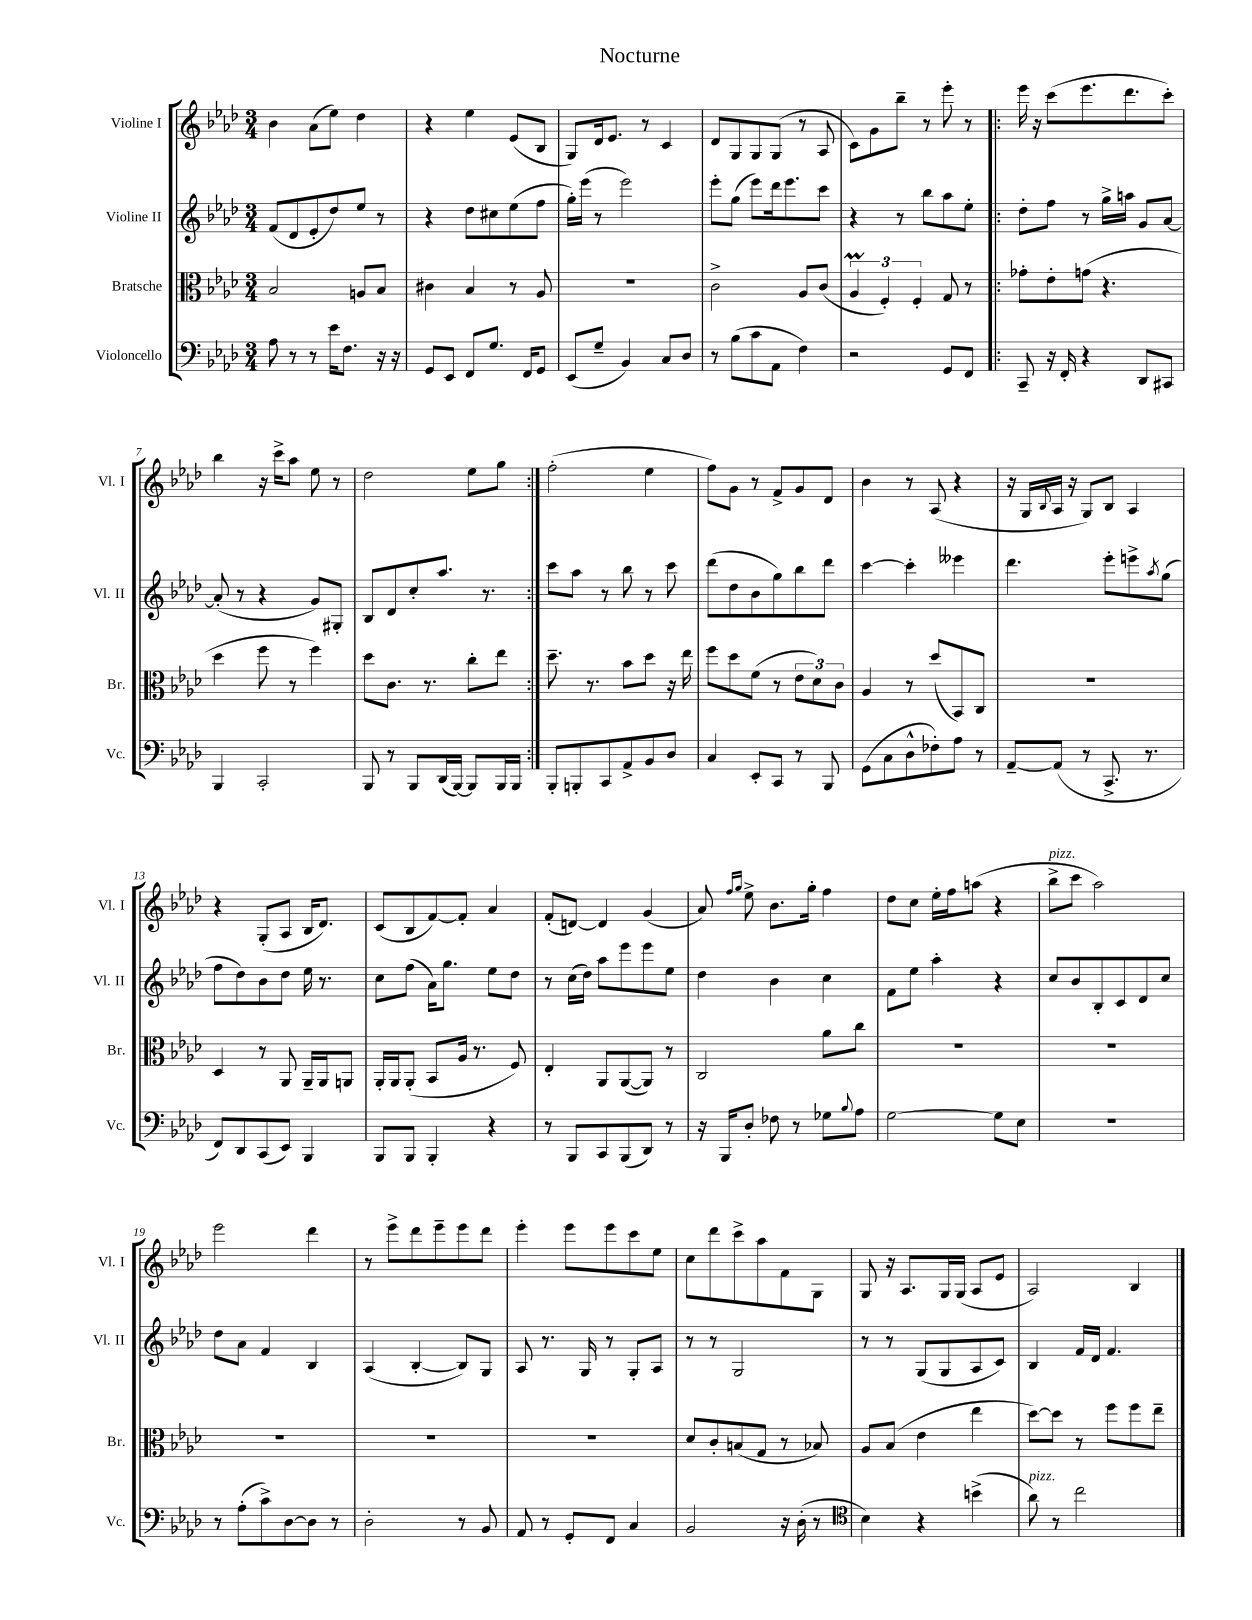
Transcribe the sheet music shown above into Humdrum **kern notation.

**kern	**kern	**kern	**kern
*staff4	*staff3	*staff2	*staff1
*clefF4	*clefC3	*clefG2	*clefG2
*k[b-e-a-d-]	*k[b-e-a-d-]	*k[b-e-a-d-]	*k[b-e-a-d-]
*M3/4	*M3/4	*M3/4	*M3/4
8A-\	2B-/	(8f/L	4b-\
8r	.	8d-/	.
8r	.	8e-'/	(8a-\L
16e-\LK	.	8dd-/)	8ee-\J)
8.F\J	.	.	.
.	8A/L	8ee-/J	4dd-\
16r	8B-/J	8r	.
16r	.	.	.
=	=	=	=
8GG/L	4c#\	4r	4r
8EE-/J	.	.	.
8FF/L	4B-/	8dd-\L	4ee-\
8.G/J	.	8cc#\	.
.	8r	(8ee-\	(8e-/L
16FF/LK	.	.	.
8GG/J	8A-/	8ff\J	8B-/J
=	=	=	=
(8EE-/L	2.r	16gg'\LL)	8G/L)
.	.	(16eee-\JJ	.
8G~/J	.	8r	16d-/k
.	.	.	8.e-/J
4BB-/)	.	2eee-\)	.
.	.	.	8r
8C/L	.	.	4c/
8D-/J	.	.	.
=	=	=	=
8r	2c^\	8eee-'\L	8d-/L
(8B-\L	.	(8gg\J	8G/
8c\	.	8eee-\L)	8G/
8AA-\J	.	16ddd-\k	(8G/J
.	.	8.eee-\	.
4F\)	8A-/L	.	8r
.	(8c/J	8ccc\J	8A-/
=	=	=	=
2r	6A-/	4r	8c\L)
.	.	.	8g\
.	6F'/)	.	.
.	.	8r	8bb-~\J
.	6F'/	.	.
.	.	8bb-\L	8r
8GG/L	8G/	8aa-\	8eee-'\
8FF/J	8r	8ee-'\J	8r
=!|:	=!|:	=!|:	=!|:
8CC~/	8g-'\L	8dd-'\L	16eee-\
.	.	.	16r
16r	8e-'\	8ff\J	(8ccc\L
16FF'/	.	.	.
4r	(8g\J	8r	8.eee-\
.	4.r	16gg^\LL	.
.	.	16aa\JJ	8.ddd-\
8DD-/L	.	8g/L	.
8CC#/J	.	[8a-/J	8ccc'\J)
=	=	=	=
4BBB-/	4dd-\	(8a-'/]	4bb-\
.	.	8r	.
2CC'/	8ff\	4r	16r
.	.	.	16ccc^\LK
.	8r	.	8aa-\J
.	4ff\)	8g/L)	8ee-\
.	.	8G#'/J	8r
=	=	=	=
8BBB-/	8dd-\L	8B-/L	2dd-\
8r	8.c\J	8d-/	.
8BBB-/L	.	8cc'/	.
.	8.r	.	.
(16DD-/L	.	8.aa-/J	.
[16BBB-/JJ)	.	.	.
8BBB-/]L	8cc'\L	.	8ee-\L
.	.	8.r	.
16BBB-/L	8ee-\J	.	8gg\J
16BBB-/JJ	.	.	.
=:|!	=:|!	=:|!	=:|!
8BBB-'/L	8.dd-~\	8ccc\L	(2ff'\
8BBB'/	.	8aa-\J	.
.	8.r	.	.
8CC/	.	8r	.
8AA-^/	8b-\L	8bb-\	.
8BB-/	8dd-\J	8r	4ee-\
8D-/J	16r	8ccc\	.
.	16ee-\	.	.
=	=	=	=
4C/	8ff\L	(8ddd-\L	8ff\L)
.	8dd-\	8dd-\	8g\J
8EE-'/L	(8f\J	8b-\	8r
8CC/J	8r	8gg\)	8f^/L
8r	12e-\L	8bb-\	8g/
.	12d-\)	.	.
8BBB-/	.	8ddd-\J	8d-/J
.	12c\J	.	.
=	=	=	=
(8GG\L	4A-/	[4ccc\	4b-\
8C\	.	.	.
8D-^^\	8r	4ccc'\]	8r
8F-'\)	(8dd-/L	.	(8A-/
8A-\J	8BB-/)	4eee--\	4r
8r	8C/J	.	.
=	=	=	=
[8AA-~/L	2.r	4.ddd-\	16r
.	.	.	16G/LL
.	.	.	8qqB-/
(8AA-/]J	.	.	16A-/JJ
.	.	.	16r
8r	.	.	8G/L)
8.CC^/	.	8eee-'\L	8B-/J
.	.	8eee^\	4A-/
8.r	.	.	.
.	.	8qaa-/	.
.	.	(8gg\J	.
=	=	=	=
8FF/L)	4D-/	8ff\L	4r
8DD-/	.	8dd-\)	.
(8CC/	8r	8b-\	(8G'/L
8EE-/J)	8AA-/	8dd-\J	8A-/J
4BBB-/	16AA-~/LL	16ee-\	16B-/LK
.	16AA-/J	8.r	8.d-/J)
.	8AA/J	.	.
=	=	=	=
8BBB-/L	16AA-'/LL	8cc\L	(8c/L
.	16AA-/J	.	.
8BBB-/J	(8AA-'/J	(8ff\J	8B-/
4BBB-'/	8BB-/L	16a-\LK)	[8f/)
.	.	8.gg\J	.
.	16A-/Jk	.	8f'/]J
.	8.r	.	.
4r	.	8ee-\L	4a-/
.	8F/)	8dd-\J	.
=	=	=	=
8r	4E-'/	8r	(8f'/L
8BBB-/L	.	(16cc\LL	[8d/J)
.	.	16dd-\JJ)	.
8CC/	8AA-/L	8aa-\L	4d/]
(8BBB-/	([8AA-/	8eee-\	.
8DD-/J)	8AA-/]J)	8eee-\	(4g/
8r	8r	8ee-\J	.
=	=	=	=
16r	2C/	4dd-\	8a-/)
16BBB-/LK	.	.	.
.	.	.	16qqff/LL
.	.	.	16qqgg/JJ
8D-'/J	.	.	8ee-^\
8F-\	.	4b-\	8.b-\L
8r	.	.	.
.	.	.	16gg'\Jk
8G-\L	8a-\L	4cc\	4ff\
8qqB-/	.	.	.
8A-\J	8cc\J	.	.
=	=	=	=
[2G\	2.r	8f\L	8dd-\L
.	.	8ee-\J	8cc\J
.	.	4aa-'\	16ee-'\LL
.	.	.	16ff\J
.	.	.	(8aa\J
8G\]L	.	4r	4r
8E-\J	.	.	.
=	=	=	=
2.r	2.r	8cc/L	8bb-^\L
.	.	8b-/	8ccc\J
.	.	8B-'/	2aa-\)
.	.	8c/	.
.	.	8d-/	.
.	.	8cc/J	.
=	=	=	=
8r	2.r	8dd-\L	2eee-\
(8A-'\L	.	8a-\J	.
8c^\)	.	4f/	.
[8D-\	.	.	.
8D-\]J	.	4B-/	4ddd-\
8r	.	.	.
=	=	=	=
2D-'\	2.r	(4A-/	8r
.	.	.	8eee-^\L
.	.	[4B-'/	8ddd-\
.	.	.	8eee-~\
8r	.	8B-/]L)	8eee-\
8BB-/	.	8G/J	8ddd-\J
=	=	=	=
8AA-/	2.r	8A-/	4eee-'\
8r	.	8.r	.
8GG'/L	.	.	8eee-\L
.	.	16G/	.
8FF/J	.	8r	8eee-\
4C/	.	8G'/L	8ccc\
.	.	8A-/J	8ee-\J
=	=	=	=
2BB-/	8d-/L	8r	8cc\L
.	8c'/	8r	8ddd-\
.	(8B/	2G/	8ccc^\
.	8G/J	.	8aa-\
16r	8r	.	8f\
(16D-'\	.	.	.
8r	8B-/)	.	8G\J
=	=	=	=
*clefC4	*	*	*
4B-\)	8A-/L	8r	8G/
.	(8B-/J	8r	16r
.	.	.	8.A-/L
4r	4e-\	(8G/L	.
.	.	8G/	16G/L
.	.	.	(16G/JJ
(4b^\	4ee-\	8A-/	8A-/L
.	.	8c/J)	8e-/J
=	=	=	=
8a-\)	[8dd-\L)	4B-/	2A-/)
8r	8dd-\]J	.	.
2cc\	8r	16f/LL	.
.	.	16d-/JJ	.
.	8ff\L	4.f/	.
.	8ff\	.	4B-/
.	8ee-~\J	.	.
==	==	==	==
*-	*-	*-	*-
